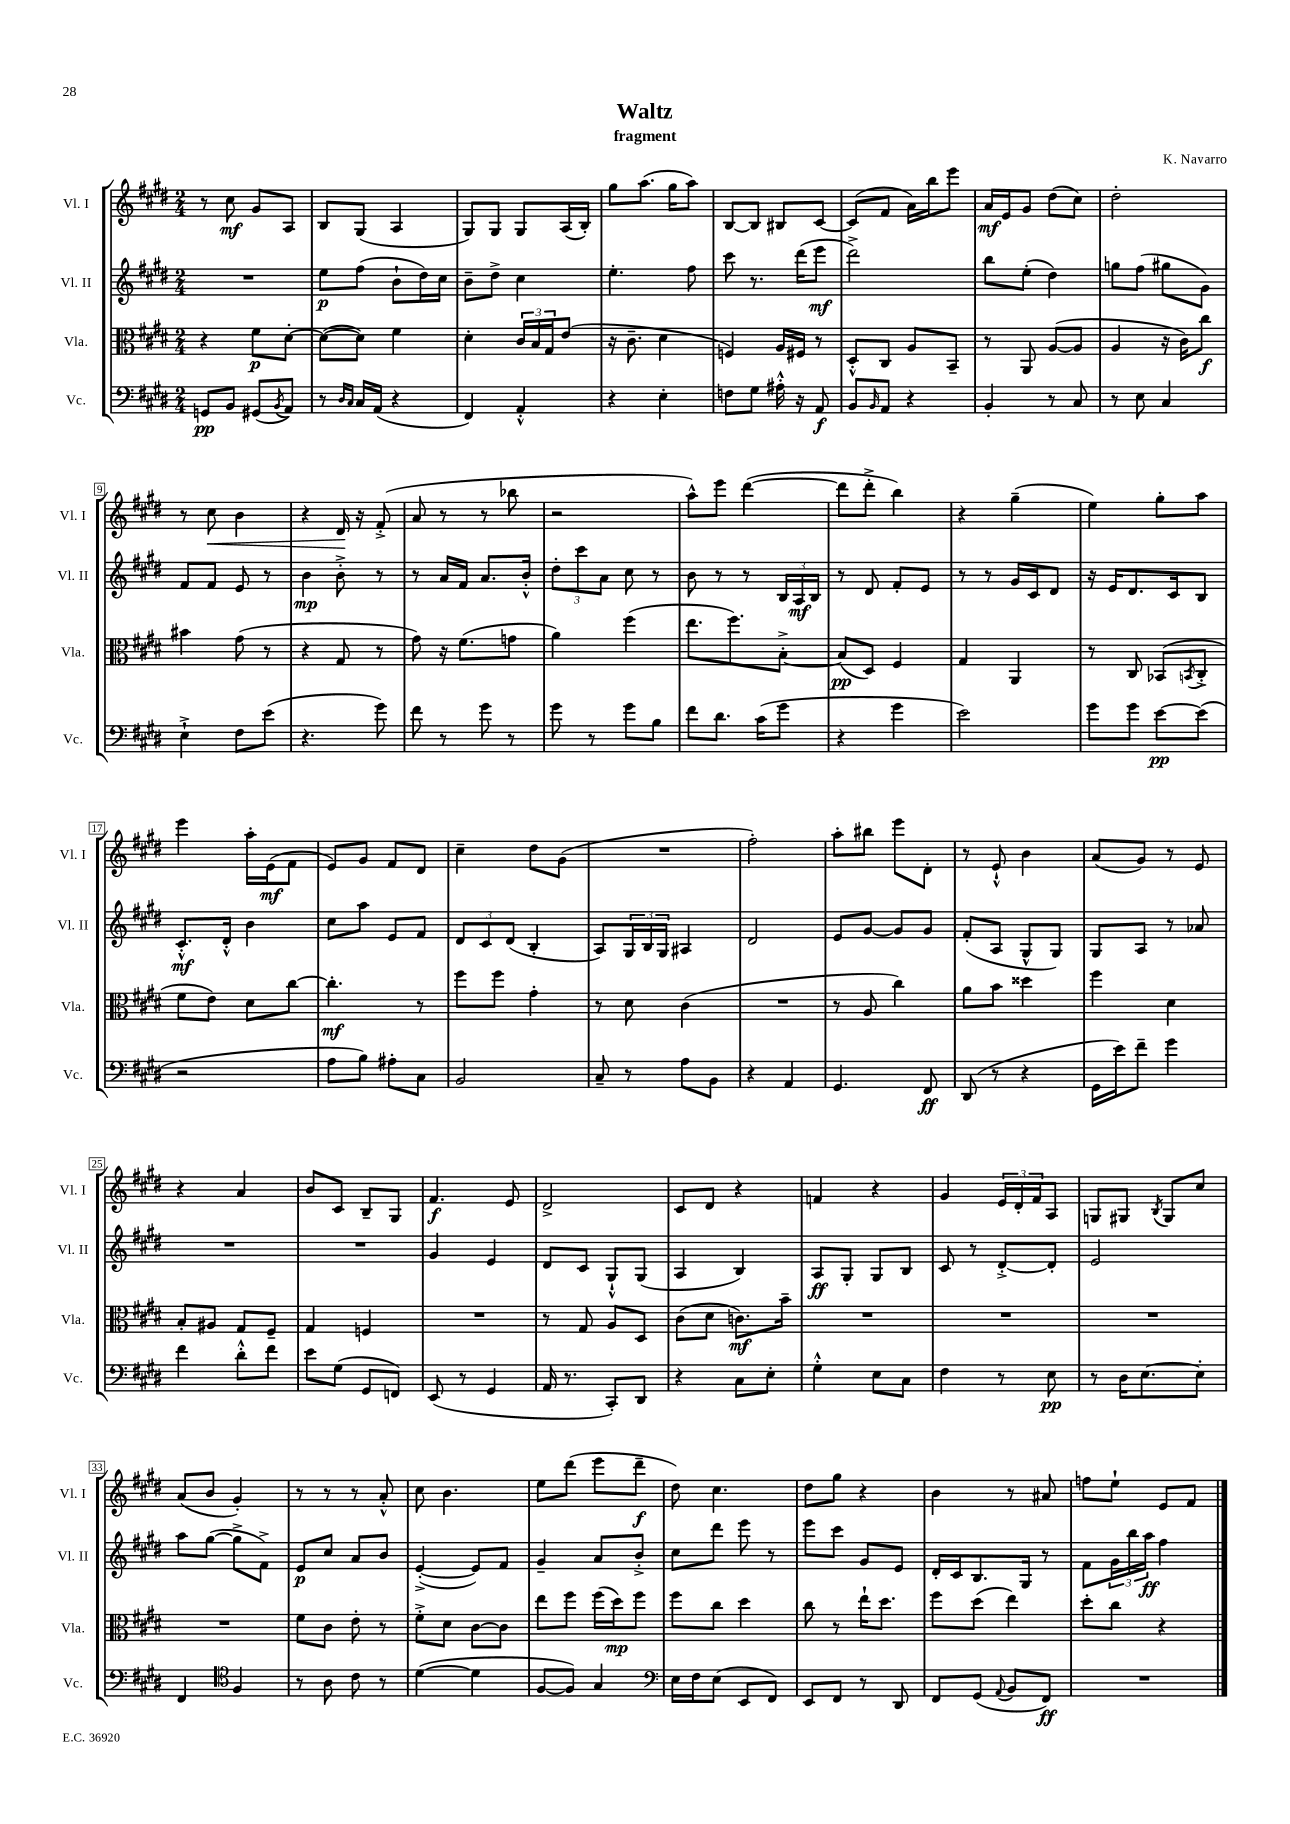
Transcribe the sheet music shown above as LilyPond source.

\header { title = "Waltz" composer = "K. Navarro" subtitle = "fragment" }
<<
\new StaffGroup <<
\new Staff = "s0" \with { instrumentName = "Vl. I" shortInstrumentName = "Vl. I" } {
    \clef treble \key e \major \numericTimeSignature \time 2/4
    r8 cis''8\mf gis'8 a8 |
    b8 gis8( a4 |
    gis8) gis8 gis8 a16( b16-.) |
    gis''8 a''8.( gis''16 a''8) |
    b8~ b8 bis8 cis'8~ |
    cis'8( fis'8 a'16) b''16 e'''8 |
    a'16\mf e'16 gis'8 dis''8( cis''8) |
    dis''2-. |
    r8 cis''8\< b'4 |
    r4 dis'16\! r16 fis'8-.->( |
    a'8 r8 r8 bes''8 |
    r2 |
    a''8-^) e'''8 dis'''4~( |
    dis'''8 dis'''8-.-> b''4) |
    r4 gis''4--( |
    e''4) gis''8-. a''8 |
    e'''4 a''16-. e'16\mf( fis'8 |
    e'8) gis'8 fis'8 dis'8 |
    cis''4-- dis''8 gis'8( |
    R2 |
    fis''2-.) |
    a''8-. bis''8 e'''8 dis'8-. |
    r8 e'8-!-^ b'4 |
    a'8( gis'8) r8 e'8 |
    r4 a'4 |
    b'8 cis'8 b8-- gis8 |
    fis'4.\f e'8 |
    dis'2-> |
    cis'8 dis'8 r4 |
    f'4 r4 |
    gis'4 \tuplet 3/2 { e'16 dis'16-. fis'16 } a8 |
    g8 gis8 \acciaccatura { b8 } gis8 cis''8 |
    a'8( b'8 gis'4-.) |
    r8 r8 r8 a'8-.-^ |
    cis''8 b'4. |
    e''8 dis'''8( e'''8 dis'''8--\f |
    dis''8) cis''4. |
    dis''8 gis''8 r4 |
    b'4 r8 ais'8 |
    f''8 e''8-! e'8 fis'8 \bar "|." |
}
\new Staff = "s1" \with { instrumentName = "Vl. II" shortInstrumentName = "Vl. II" } {
    \clef treble \key e \major \numericTimeSignature \time 2/4
    R2 |
    e''8\p fis''8( b'8-! dis''16) cis''16 |
    b'8-- dis''8-> cis''4 |
    e''4.-. fis''8 |
    cis'''8 r8. dis'''16( e'''8\mf |
    dis'''2->) |
    b''8 e''8-.( dis''4) |
    g''8 fis''8( gis''8 gis'8) |
    fis'8 fis'8 e'8 r8 |
    b'4\mp b'8-.-> r8 |
    r8 a'16 fis'16 a'8. b'16-.-^ |
    \tuplet 3/2 { dis''8-. cis'''8 a'8 } cis''8 r8 |
    b'8 r8 r8 \tuplet 3/2 { b16 a16\mf b16 } |
    r8 dis'8 fis'8-. e'8 |
    r8 r8 gis'16 cis'16 dis'8 |
    r16 e'16 dis'8. cis'16 b8 |
    cis'8.-.-^\mf dis'16-.-^ b'4 |
    cis''8 a''8 e'8 fis'8 |
    \tuplet 3/2 { dis'8 cis'8 dis'8( } b4-. |
    a8) \tuplet 3/2 { gis16 b16 gis16 } ais4 |
    dis'2 |
    e'8 gis'8~ gis'8 gis'8 |
    fis'8-.( a8 gis8-^ gis8) |
    gis8 a8 r8 aes'8 |
    R2 |
    R2 |
    gis'4 e'4 |
    dis'8 cis'8 gis8-!-^ gis8( |
    a4 b4) |
    a8\ff gis8-. gis8 b8 |
    cis'8 r8 dis'8~-.-> dis'8-. |
    e'2 |
    a''8 gis''8~( gis''8-> fis'8->) |
    e'8\p cis''8 a'8 b'8 |
    e'4~-.->( e'8) fis'8 |
    gis'4-- a'8 b'8-.-> |
    cis''8 dis'''8 e'''8 r8 |
    e'''8 cis'''8 gis'8 e'8 |
    dis'16-. cis'16 b8. gis16 r8 |
    fis'8 \tuplet 3/2 { gis'16 b''16 a''16\ff } fis''4 \bar "|." |
}
\new Staff = "s2" \with { instrumentName = "Vla." shortInstrumentName = "Vla." } {
    \clef alto \key e \major \numericTimeSignature \time 2/4
    r4 fis'8\p dis'8~-. |
    dis'8~( dis'8) fis'4 |
    dis'4-. \tuplet 3/2 { cis'16 b16 gis16 } e'8( |
    r16 cis'8.-- dis'4 |
    f4) a16 fis16 r8 |
    dis8-.-^ cis8 a8 b,8-- |
    r8 a,8 a8~( a8 |
    a4 r16 cis'16) cis''8\f |
    bis'4 gis'8( r8 |
    r4 gis8 r8 |
    gis'8) r16 fis'8.( g'8 |
    a'4) fis''4( |
    e''8. fis''8.) b8~-.-> |
    b8\pp( dis8) fis4 |
    gis4 a,4 |
    r8 cis8 bes,8( \acciaccatura { b,8 } cis8-.-> |
    fis'8 e'8) dis'8 cis''8~ |
    cis''4.-.\mf r8 |
    fis''8 fis''8 gis'4-. |
    r8 dis'8 cis'4( |
    R2 |
    r8 a8 cis''4) |
    a'8 b'8 disis''4 |
    fis''4 dis'4 |
    b8-. ais8 gis8 fis8-- |
    gis4 f4 |
    R2 |
    r8 gis8 a8 dis8 |
    cis'8( dis'8 c'8.\mf) b'16-- |
    R2 |
    R2 |
    R2 |
    R2 |
    fis'8 cis'8 e'8-. r8 |
    fis'8-.-> dis'8 cis'8~ cis'8 |
    e''8 fis''8 fis''16( dis''16\mp) fis''8 |
    fis''8 cis''8 dis''4 |
    cis''8 r8 e''16-! dis''8. |
    fis''8 dis''8( e''4) |
    dis''8-. cis''8 r4 \bar "|." |
}
\new Staff = "s3" \with { instrumentName = "Vc." shortInstrumentName = "Vc." } {
    \clef bass \key e \major \numericTimeSignature \time 2/4
    g,8\pp b,8 gis,8( \acciaccatura { b,8 } a,8) |
    r8 \grace { dis16 cis16 } cis16 a,16( r4 |
    fis,4) a,4-.-^ |
    r4 e4-. |
    f8 gis8 ais16-.-^ r16 a,8\f |
    b,8 \grace { b,16 } a,8 r4 |
    b,4-. r8 cis8 |
    r8 e8 cis4 |
    e4-!-> fis8 e'8( |
    r4. gis'8) |
    fis'8 r8 gis'8 r8 |
    gis'8 r8 gis'8 b8 |
    fis'8 dis'8. cis'16( gis'8 |
    r4 gis'4 |
    e'2) |
    gis'8 gis'8 e'8~\pp e'8( |
    r2 |
    a8 b8) ais8-. cis8 |
    b,2 |
    cis8-- r8 a8 b,8 |
    r4 a,4 |
    gis,4. fis,8\ff |
    dis,8( r8 r4 |
    gis,16 e'16) fis'8-- gis'4 |
    fis'4 dis'8-.-^ fis'8 |
    e'8 gis8( gis,8 f,8) |
    e,8( r8 gis,4 |
    a,16 r8. cis,8-.) dis,8 |
    r4 cis8 e8-. |
    gis4-.-^ e8 cis8 |
    fis4 r8 e8\pp |
    r8 dis16 e8.~ e8-. |
    fis,4 \clef tenor fis4 |
    r8 a8 cis'8 r8 |
    dis'4~( dis'4 |
    fis8~ fis8) gis4 |
    \clef bass e16 fis16 e8( e,8 fis,8) |
    e,8 fis,8 r8 dis,8 |
    fis,8 gis,8( \appoggiatura { a,8 } b,8 fis,8\ff) |
    R2 \bar "|." |
}
>>
>>
\layout { \context { \Score \override BarNumber.stencil = #(make-stencil-boxer 0.1 0.3 ly:text-interface::print) } }
